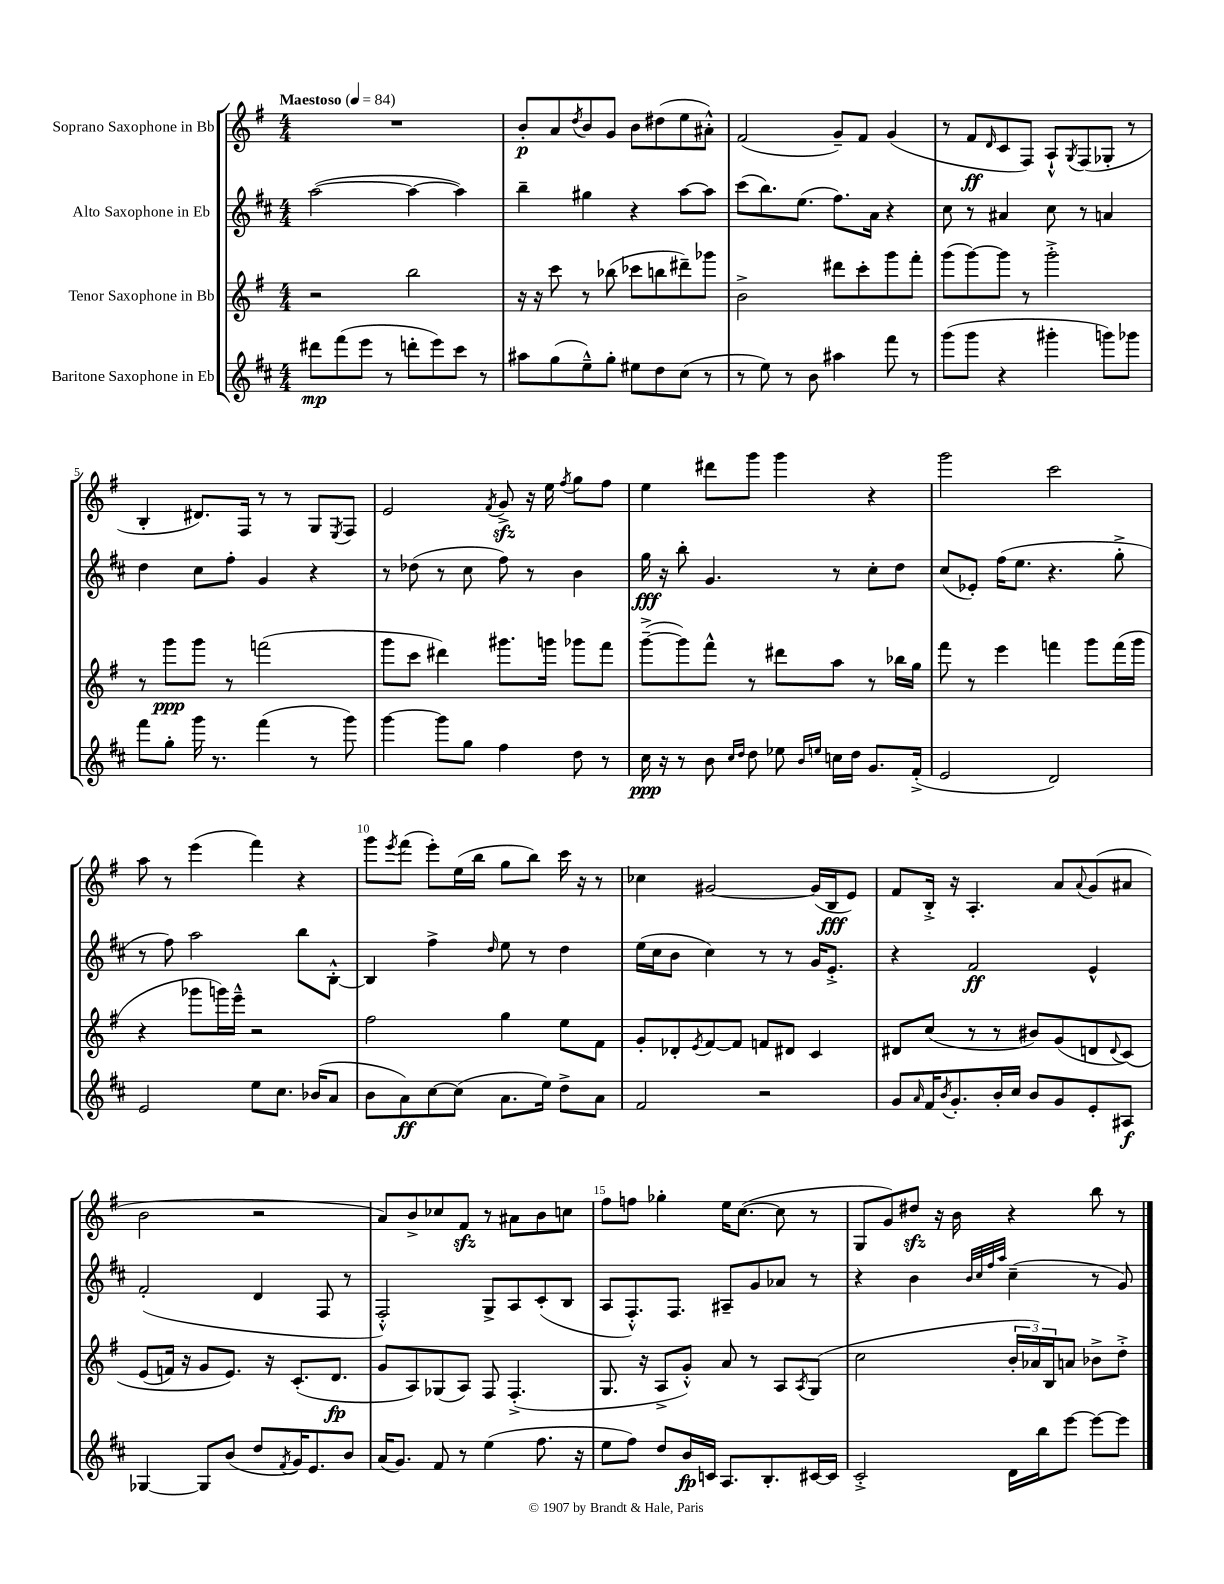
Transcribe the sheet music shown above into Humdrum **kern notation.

**kern	**kern	**kern	**kern
*staff4	*staff3	*staff2	*staff1
*clefG2	*clefG2	*clefG2	*clefG2
*k[f#c#]	*k[f#]	*k[f#c#]	*k[f#]
*M4/4	*M4/4	*M4/4	*M4/4
*MM84	*MM84	*MM84	*MM84
8ddd#	2r	([2aa	1r
(8fff#	.	.	.
8eee	.	.	.
8r	.	.	.
8ddd'	2bb	4aa_	.
8eee)	.	.	.
8ccc#	.	4aa])	.
8r	.	.	.
=	=	=	=
8aa#	16r	4bb~	8b'
.	16r	.	.
(8gg	8ccc	.	8a
.	.	.	8qdd
8ee~^^)	8r	4gg#	8b
8gg'	(8bb-	.	8g
8ee#	8ccc-	4r	8b
8dd	8bb	.	(8dd#
(8cc#	8ddd#~)	[8aa	8ee
8r	8ggg-	8aa]	8a#'^^)
=	=	=	=
8r	2b^	(8ccc#	(2f#
8ee)	.	8.bb)	.
8r	.	.	.
.	.	(8.ee	.
8b	.	.	.
4aa#	8ddd#	8.ff#)	8g~)
.	8ccc'	.	8f#
.	.	16a	.
8fff#	8ggg	4r	(4g
8r	8fff#'	.	.
=	=	=	=
(8ggg	(8ggg	8cc#	8r
8ggg	[8ggg)	8r	8f#
.	.	.	16qqd
4r	8ggg]	4a#	8c
.	8r	.	8F#)
4ggg#'	2ggg'^	8cc#	8A`^^
.	.	.	8qG
.	.	8r	(8F#
8ggg)	.	4a	8G-'
8ggg-	.	.	8r
=	=	=	=
8fff#	8r	4dd	4B'
8gg'	8ggg	.	.
16ggg	8ggg	8cc#	8.d#)
8.r	.	.	.
.	8r	8ff#'	.
.	.	.	16F#
(4fff#	(2fff	4g	8r
.	.	.	8r
8r	.	4r	8G
.	.	.	8qE
8ggg)	.	.	8F#
=	=	=	=
[4ggg	8ggg	8r	2e
.	8ccc	(8dd-	.
8ggg]	4ddd#)	8r	.
8gg	.	8cc#	.
.	.	.	8qf#
4ff#	8.ggg#	8ff#)	8g^
.	.	8r	16r
.	16ggg	.	16ee
.	.	.	8qff#
8dd	8ggg-	4b	8gg
8r	8fff#	.	8ff#
=	=	=	=
16cc#	([8ggg~^	16gg	4ee
16r	.	16r	.
8r	8ggg])	8bb'	.
8b	8fff#^^	4.g	8ddd#
16qqcc#	.	.	.
16qqdd	.	.	.
8dd	8r	.	8ggg
8ee-	8ddd#	.	4ggg
16qqb	.	.	.
16qqee	.	.	.
16cc	8aa	8r	.
16dd	.	.	.
8.g	8r	8cc#'	4r
.	16bb-	8dd	.
(16f#'^	16gg	.	.
=	=	=	=
2e	8fff#	(8cc#	2ggg
.	8r	8e-')	.
.	4eee	(16ff#	.
.	.	8.ee	.
2d)	4fff	4.r	2ccc
.	8ggg	.	.
.	(16fff	8gg'^	.
.	16ggg	.	.
=	=	=	=
2e	4r	8r	8aa
.	.	8ff#)	8r
.	8ggg-	2aa	(4eee
.	16ggg)	.	.
.	16eee~^^	.	.
8ee	2r	.	4fff#)
8.cc#	.	.	.
.	.	8bb	4r
(16b-	.	.	.
8a	.	[8B'^^	.
=	=	=	=
8b	2ff#	4B]	8ggg
.	.	.	8qeee
8a)	.	.	(8fff#
[8cc#	.	4ff#^	8eee')
(8cc#]	.	.	(16ee
.	.	.	16bb
.	.	16qqdd	.
8.a	4gg	8ee	8gg
.	.	8r	8bb)
16ee)	.	.	.
8dd^	8ee	4dd	16ccc
.	.	.	16r
8a	8f#	.	8r
=	=	=	=
2f#	8g'	(16ee	4cc-
.	.	16cc#	.
.	8d-'	8b	.
.	8qe	.	.
.	[8f#	4cc#)	[2g#
.	8f#]	.	.
2r	8f	8r	.
.	8d#	8r	.
.	4c	16g	(16g#]
.	.	8.e'^	16B
.	.	.	8e)
=	=	=	=
8g	8d#	4r	8f#
16qqa	.	.	.
16f#	(8cc	.	16B'^
8qb	.	.	.
8.g'	.	.	16r
.	8r	2f#	4.A'
16b'	8r	.	.
16cc#	.	.	.
8b	8b#)	.	.
8g	(8g	.	8a
.	.	.	8qqa
8e'	8d	4e^^	(8g
.	8qqd	.	.
8A#	&(8c)	.	8a#
=	=	=	=
[4G-	(8e	(2f#'	2b
.	16f)	.	.
.	16r	.	.
8G-]	8g	.	.
(8b	8.e&)	.	.
8dd	.	4d	2r
.	16r	.	.
8qf#	.	.	.
16g)	(8.c'	.	.
8.e	.	.	.
.	.	8F#	.
.	8.d	.	.
8b	.	8r	.
=	=	=	=
(16a	8g	2F#'^^)	8a)
8.g)	.	.	.
.	8A)	.	8b^
8f#	(8G-	.	8cc-
8r	8A)	.	8f#
(4ee	8F#	8G^	8r
.	(4.F#'^	8A	8a#
8.ff#	.	(8c#'	8b
.	.	8B	8cc
16r	.	.	.
=	=	=	=
8ee	8.G	8A	8ff#
8ff#)	.	8.F#'^^)	8ff
.	16r	.	.
8dd	8A^	.	4gg-'
.	.	8.F#	.
16b	8g'^^)	.	.
16c	.	.	.
8.A	8a	8A#~	16ee
.	.	.	([8.cc
.	8r	8g	.
8.B'	.	.	.
.	8A	8a-	8cc]
.	8qA	.	.
[16c#	(8G	8r	8r
16c#]	.	.	.
=	=	=	=
2c#'^	2cc	4r	8G
.	.	.	8g)
.	.	4b	8dd#
.	.	.	16r
.	.	.	16b
.	.	32qqb	.
.	.	32qqcc#	.
.	.	32qqff#	.
.	.	32qqaa	.
16d	24b'	(4cc#~	4r
.	24a-)	.	.
16bb	.	.	.
.	24B	.	.
[8eee	8a	.	.
8eee_	8b-^	8r	8bb
8eee]	8dd'^	8g)	8r
==	==	==	==
*-	*-	*-	*-
